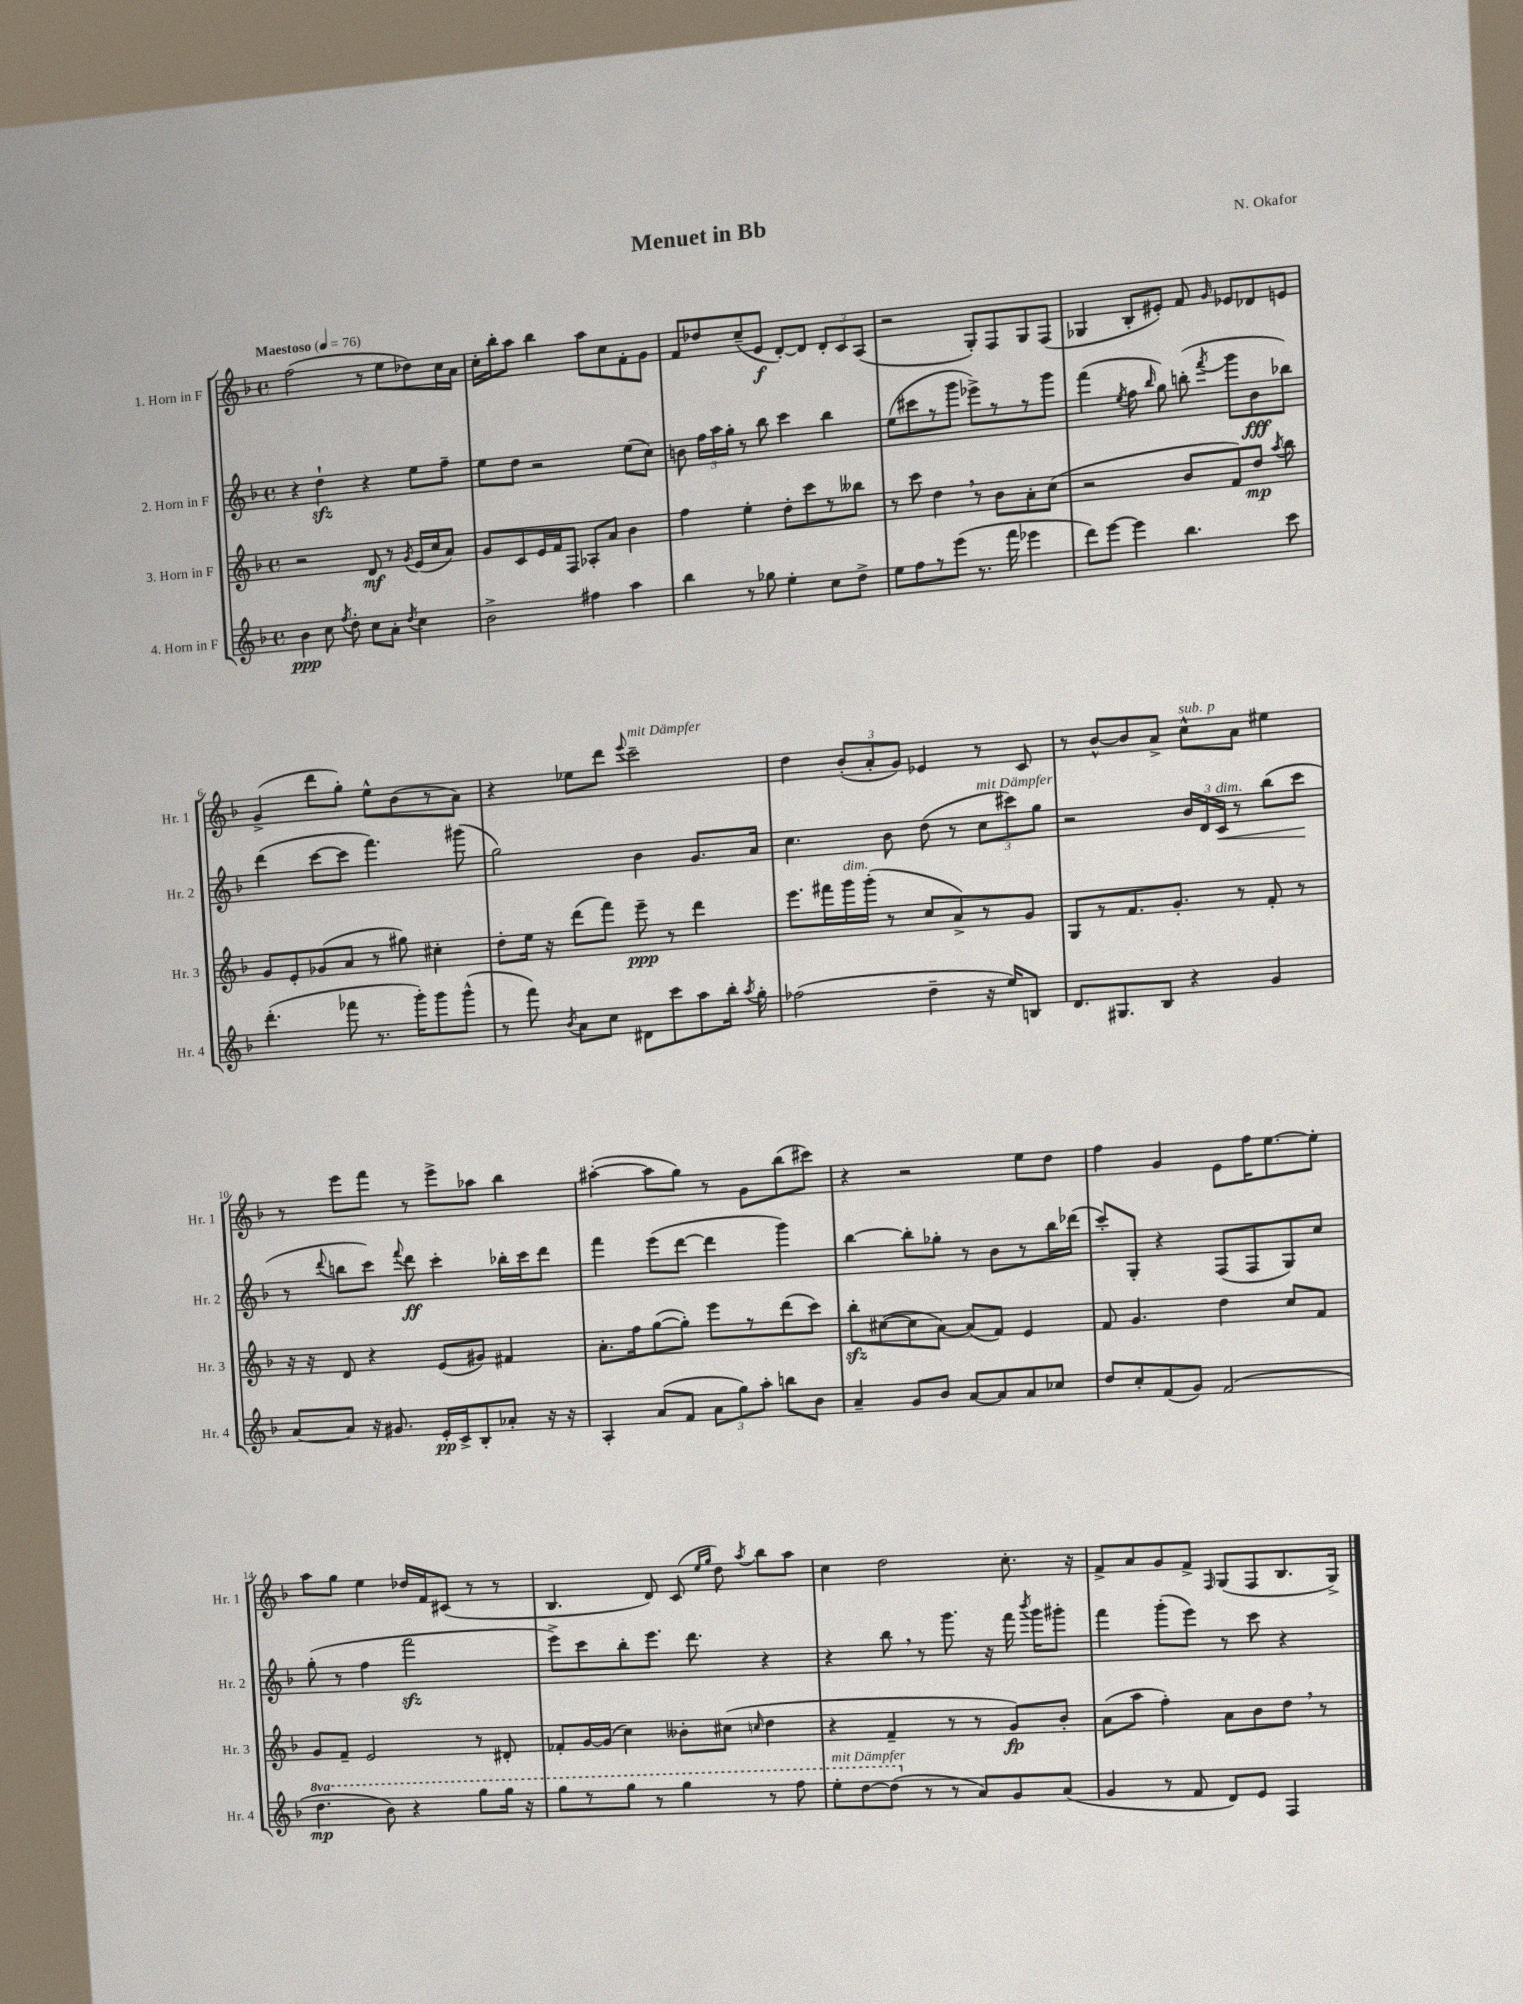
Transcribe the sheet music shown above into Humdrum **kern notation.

**kern	**kern	**kern	**kern
*staff4	*staff3	*staff2	*staff1
*clefG2	*clefG2	*clefG2	*clefG2
*k[b-]	*k[b-]	*k[b-]	*k[b-]
*M4/4	*M4/4	*M4/4	*M4/4
*met(c)	*met(c)	*met(c)	*met(c)
*MM76	*MM76	*MM76	*MM76
4b-\	2r	4r	(2ff\
8cc\	.	4dd`\	.
8qff/	.	.	.
8dd'\	.	.	.
8cc\L	8d/	4r	8r
8a'\J	8r	.	8ee\L
8qdd/	8qg/	.	.
4cc\	(16e/LL	8ee\L	8dd-\)
.	16cc/J	.	.
.	8a/J)	8ff~\J	16cc\L
.	.	.	16a\JJ
=	=	=	=
2b-^\	8g/L	8ee\L	16cc'\LL
.	.	.	16bb-'\J
.	8c/	8dd\J	8aa\J
.	16e/L	2r	4bb-\
.	16f/J	.	.
.	8F/J	.	.
4ff#\	8A-'/L	.	8aa\L
.	8a/J	.	8cc\
4aa\	4b-\	(8ee\L	8f'\
.	.	8cc\J)	8g\J
=	=	=	=
4bb-\	4ff\	8b\	8f/L
.	.	24ff\LL	8dd-/
.	.	24aa\	.
.	.	24gg'\JJ	.
8r	4ee'\	8r	(8cc~/
8gg-\	.	8bb-\	8e/J
4ee'\	8dd'\L	4ccc\	[8d'/L)
.	8ccc\	.	8d/]J
8cc\L	8r	4bb-\	12d'/L
.	.	.	12c/
8dd^\J	8bb--\J	.	.
.	.	.	(12A/J
=	=	=	=
8ee\L	8r	(8ee\L	2r
8ff\	8ccc\	8ccc#\	.
8r	4dd\	8r	.
(8eee\J	.	8ggg\J	.
8.r	8r	8eee-^\L)	8G'/L)
.	8b-\L	8r	8F/
16fff\	.	.	.
4eee-\	8a'\	8r	8G/
.	(8cc\J	8ggg\J	(8F/J
=	=	=	=
8ddd\L)	2r	(4fff\	4G-/
[8eee\J	.	.	.
.	.	8qee/	.
4eee\]	.	8ff\	8B-'/L
.	.	16qqbb-/	.
.	.	8gg\)	8e#'/J)
4.bb-\	8b-/L	(8bb'\	8f/
.	.	8qfff/	16qqg/
.	8f/)	8ggg\L	8e-/L
.	8dd/J	8b-\	8d-/
.	8qaa/	.	.
8ccc\	8bb-\	8bb-\J)	8e/J
=	=	=	=
(4.ddd'\	8g/L	(4ddd\	(4g^/
.	8e'/	.	.
.	(8g-/	[8ccc\L	8ddd\L
8fff-\	8a/J	8ccc\]J	8gg'\J)
8.r	8r	4.fff\)	8ee^^\L
.	8gg#\)	.	(8b-\
16ggg'\LK)	.	.	.
8ggg\	4cc#'\	.	8r
(8ggg^^\J	.	(8ggg#\	8a\J)
=	=	=	=
8r	8dd'\L	2gg\)	4r
8fff\)	16ee\Jk	.	.
.	16r	.	.
8qb-/	.	.	.
8a\L	(8ddd\L	.	8ee-\L
8cc\J	8fff\J)	.	8ddd\J
.	.	.	8qqeee/
8d#\L	8eee~\	4b-\	2ccc~\
8ccc\	8r	.	.
8aa\	4ddd\	8.g/L	.
16bb-'\Jk	.	.	.
8qaa/	.	.	.
16gg'\	.	16a/Jk	.
=	=	=	=
(2ff-\	8.eee\L	4.cc\	4dd\
.	16fff#\L	.	.
.	16ggg\	.	(12b-'/L
.	(16ggg'\JJ	.	.
.	.	.	12a'/
.	8r	8b-\	.
.	.	.	12g/J)
4dd~\	8cc/L	(8dd\	4e-/
.	8a^/)	8r	.
16r	8r	12cc\L	8r
16ee/LK)	.	.	.
.	.	12ccc#\)	.
8B/J	8g/J	.	8c/
.	.	12gg\J	.
=	=	=	=
8.d/L	8G/L	2r	8r
.	8r	.	[8b-^^/L
8.G#/	.	.	.
.	8.f/	.	8b-/]
8B-/J	.	.	8a^/J
.	8.g'/J	.	.
4r	.	24b-/LL	8cc^^\L
.	.	24d/	.
.	.	24c/JJ	.
.	8r	8r	8a\J
4g/	8f'/	(8bb-\L	4ee#\
.	8r	8ccc\J	.
=	=	=	=
[8a/L	16r	8r	8r
.	16r	.	.
.	.	8qqddd/	.
8a/]J	8d/	8bb\L	8eee\L
16r	4r	8ccc\J)	8fff\J
8.g#/	.	.	.
.	.	8qqfff/	.
.	.	8ddd\	8r
16e'/LL	(8e/L	4ccc'\	8eee^\L
16c^/J	.	.	.
8B-'/	8g#/J)	.	8aa-\J
8a-'/J	4f#/	16bb-'\LL	4bb-\
.	.	16ccc\J	.
16r	.	8ddd\J	.
16r	.	.	.
=	=	=	=
4A'/	8.a'\L	4fff\	([4aa#'\
.	16ff\k	.	.
(8a/L	([8gg\	(8eee\L	8aa#\]L
8f/J	8gg'\]J)	[8ddd\J	8gg\J)
12a\L	8eee\L	4ddd\]	8r
12gg\)	.	.	.
.	8r	.	8g\L
12aa'\J	.	.	.
8bb\L	(8ddd\	4ggg\)	(8bb-\
8b-\J	8ccc\J)	.	8ccc#\J)
=	=	=	=
4a~/	8bb-'\L	[4bb-\	4r
.	([8cc#\	.	.
8g/L	8cc#\]	8bb-'\]L	2r
8b-/J	[8a\J)	8gg-'\J	.
[8a/L	(8a/]L	8r	.
8a/]	8f/J)	8b-\L	.
8a/	4e/	8r	8ee\L
8cc-/J	.	16bb-\L	8dd\J
.	.	(16ddd-\JJ	.
=	=	=	=
8dd/L	8f/	8ccc'/L)	4ff\
8cc'/	4.g/	8G'/J	.
(8f/	.	4r	4g/
8g/J)	.	.	.
(2f/	4dd\	(8F/L	8e\L
.	.	8F/	16ff\K
.	.	.	[8.ee\
.	8cc/L	8G/)	.
.	8f/J	8cc/J	8ee'\]J
=	=	=	=
4.ddd\	8g/L	(8gg'\	8aa\L
.	8f~/J	8r	8gg\J
.	2e/	4ff\	4ee\
8bb-\)	.	.	.
4r	.	2fff\	16dd-/LL
.	.	.	16f/J
.	.	.	(8c#/J
8ggg\L	8r	.	8r
16ggg\Jk	8d#'/	.	8r
16r	.	.	.
=	=	=	=
8ggg\L	8f-'/L	8eee^\L)	4.B-/
8r	[16g/L	8ccc\	.
.	(16g/]JJ	.	.
8ggg\J	4cc\)	8bb-'\	.
8r	.	8.eee\J	8d/)
4ggg\	8b--'\L	.	(8c/
.	.	8.ddd\	.
.	.	.	16qqee/LL
.	.	.	16qqgg/JJ
.	(8cc#\J	.	8dd\)
.	16qqcc/	.	8qaa/
8r	4dd\	4r	8bb-\L
8fff\	.	.	8aa\J
=	=	=	=
8eee'\L	4r	4r	4cc\
[8ddd\	.	.	.
(8ddd\]J	4f~/	8bb-\	2dd\
8r	.	8r	.
8r	8r	8.ggg\	.
8a/L)	8r	.	.
.	.	16r	.
8g/	8g/L)	16fff\	8.cc'\
.	.	8qbbb-/	.
.	.	16ggg\LK	.
(8a/J	8b-'/J	8ggg#'\J	.
.	.	.	16r
=	=	=	=
4g/	(8a\L	4fff\	8f^/L
.	8aa\J	.	8a/
8r	4ff'\)	(8ggg'\L	8g/
8f/	.	8eee\J)	8f^/J
.	.	.	16qqF/
8d/L)	8a\L	8r	(8G/L
8e/J	8b-\	8ccc\	8F/
4F/	8dd\J	4r	8.B-/
.	8r	.	.
.	.	.	16G^/Jk)
==	==	==	==
*-	*-	*-	*-
